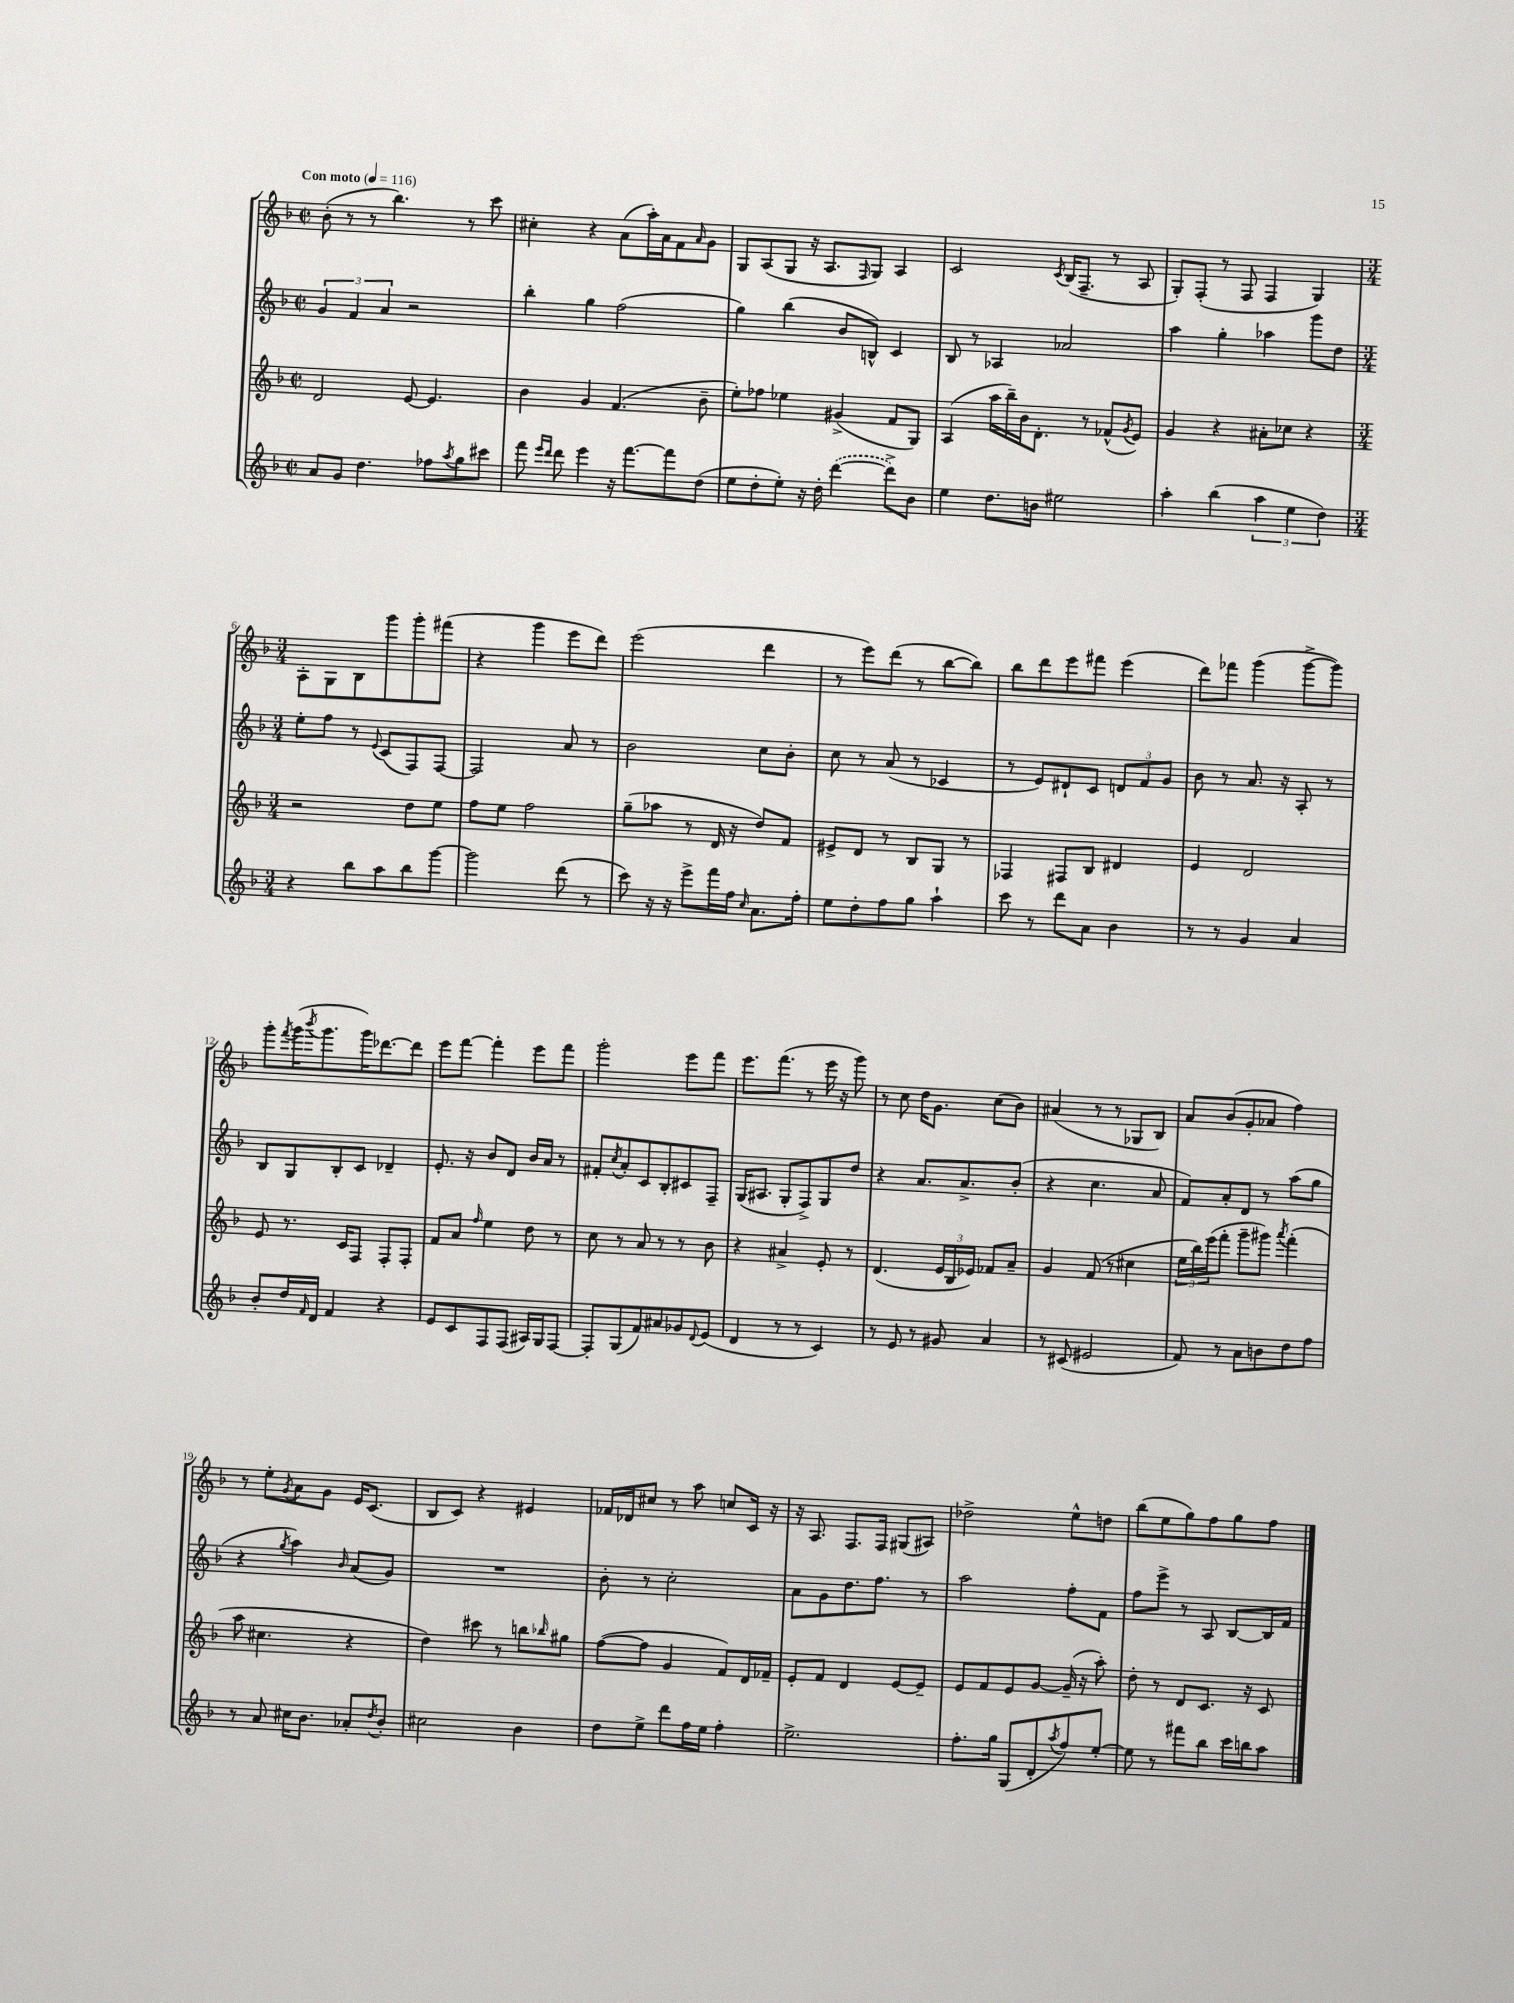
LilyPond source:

<<
\new StaffGroup <<
\new Staff = "s0" {
    \clef treble \key f \major \defaultTimeSignature \time 2/2 \tempo "Con moto" 4 = 116
    bes'8-.( r8 r8 bes''4.) r8 c'''8 |
    cis''4-. r4 a'8( a''16-.) a'16 f'8 \grace { a'16 } g'8 |
    g8 a8( g8 r16 a8. \grace { f16 } g8) a4 |
    c'2 \acciaccatura { c'8 } bes16( f8.-- r8 a8 |
    g8-.) f8-.( r8 f8 f4 g4) |
    \numericTimeSignature \time 3/4 a8-. g8 bes8 g'''8 g'''8-. fis'''8( |
    r4 g'''4 e'''8 d'''8) |
    e'''2( d'''4 |
    r8 e'''8) d'''8( r8 bes''8~ bes''8) |
    bes''8 d'''8 e'''8 fis'''8 e'''4( |
    d'''8) fes'''8 g'''4( g'''8~-> g'''8) |
    g'''8-. \acciaccatura { f'''8 } g'''16( \acciaccatura { bes'''8 } g'''8. g'''16) des'''8.~ des'''8 |
    e'''8 f'''8~ f'''4-. e'''8 f'''8 |
    g'''2-. e'''8 f'''8 |
    e'''8. f'''8.( r8 e'''16 r16 g'''8) |
    r8 c''8 d''16 g'8. c''8( bes'8) |
    ais'4( r8 r8 ges8 bes8) |
    a'8 bes'8( g'8-. aes'8 f''4) |
    r8 e''8-. \acciaccatura { g'8 } a'8 g'8 e'16 c'8.( |
    bes8 c'8) r4 eis'4 |
    fes'16 des'16 cis''8 r8 a''8 c''8 c'16 r16 |
    r16 a8. f8. f16 gis8( ais8) |
    des''2-> e''8-^ d''8 |
    bes''8( e''8 g''8) f''8 g''8 f''8 \bar "|." |
}
\new Staff = "s1" {
    \clef treble \key f \major \defaultTimeSignature \time 2/2
    \tuplet 3/2 { g'4 f'4 a'4 } r2 |
    bes''4-. g''4 f''2( |
    g''4) bes''4( bes'8 b8-^) c'4 |
    bes8 r8 aes4 aes'2 |
    a''4 g''4-. aes''4 g'''8 d''8 |
    \numericTimeSignature \time 3/4 e''8-. f''8 r8 \appoggiatura { e'8 } c'8( f8) f8~ |
    f2 a'8 r8 |
    bes'2 c''8 bes'8-. |
    c''8 r8 a'8( r8 ces'4 |
    r8 e'8) dis'8-! c'8 \tuplet 3/2 { d'8 f'8 g'8 } |
    bes'8 r8 a'8. r16 a8-. r8 |
    bes8 g8 bes8-. c'8 des'4-- |
    e'8.-. r16 bes'8 d'8 bes'16 a'16 r8 |
    fis'8-. \acciaccatura { c''8 } a'8-. c'8 bes8-. cis'8 f8-- |
    g16( ais8. g8-. f8->) g8 d''8 |
    r4 a'8. a'8.-> bes'8-.( |
    r4 c''4. a'8 |
    f'8) a'8-. d'8 r8 a''8( g''8 |
    r4 \acciaccatura { g''8 } a''4) \grace { bes'16 } a'8( g'8) |
    R2. |
    bes'8-. r8 c''2-. |
    a'8 g'8 d''8. f''8. r8 |
    a''2 f''8-. f'8 |
    f''8 e'''8-> r8 a8 bes8~ bes16 f'16 \bar "|." |
}
\new Staff = "s2" {
    \clef treble \key f \major \defaultTimeSignature \time 2/2
    d'2 e'8~ e'4. |
    bes'4 g'4 f'4.( bes'8-- |
    e''8-.) fes''8 ees''4 gis'4->( f'8 g8) |
    a4( a''16 bes''16--) bes'16 d'8.-. r8 fes'8-^( \acciaccatura { g'8 } e'8) |
    g'4 r4 ais'8-. ces''8 r4 |
    \numericTimeSignature \time 3/4 r2 d''8 e''8 |
    f''8 e''8 f''2 |
    g''8--( aes''8 r8 d'16 r16 d''8) f'8 |
    eis'8-> d'8 r8 bes8 g8 r8 |
    fes4 fis8 bes8 dis'4 |
    e'4 d'2 |
    e'8 r8. c'16 f8 f8-. f8-. |
    f'8 a'8 \grace { f''16 } e''4 d''8 r8 |
    c''8 r8 a'8 r8 r8 bes'8 |
    r4 ais'4-> e'8-. r8 |
    d'4.( \tuplet 3/2 { e'16 bes16 ees'16) } fes'8 a'8-- |
    g'4 f'8( r8 cis''4 |
    \tuplet 3/2 { e''16 bes''16) e'''16( } f'''8-. g'''8-- gis'''8) \acciaccatura { a'''8 } f'''4-.( |
    a''8 cis''4. r4 |
    d''4) cis'''8 r8 b''8 \grace { bes''16 } gis''8 |
    f''8~( f''8 g'4 f'8) d'16 fes'16-- |
    e'8-. f'8 d'4 e'8~ e'8-- |
    e'8 f'8 e'8 g'8~ g'16--( r16 a''8-.) |
    d''8-. r8 d'8 c'8. r16 c'8 \bar "|." |
}
\new Staff = "s3" {
    \clef treble \key f \major \defaultTimeSignature \time 2/2
    a'8 g'8 d''4. fes''8 \acciaccatura { a''8 } g''8 cis'''8 |
    f'''8 \grace { e'''16 d'''16 } d'''8 e'''4 r16 f'''8.~ f'''8 d''8( |
    e''8 d''8-. e''8-.) r16 d''16-. \once \slurDashed d'''4~( d'''8->) bes'8 |
    e''4 d''8. b'16 eis''2 |
    a''4-. bes''4( \tuplet 3/2 { a''4 e''4 d''4) } |
    \numericTimeSignature \time 3/4 r4 bes''8 a''8 bes''8 g'''8~ |
    g'''2 d'''8( r8 |
    c'''8) r16 r16 e'''8-> f'''16 f''16 \grace { c''16 } a'8. f''16-. |
    e''8 d''8-. f''8 g''8 a''4-! |
    c'''8 r8 d'''8 a'8 bes'4 |
    r8 r8 g'4 a'4 |
    bes'8-. d''16 \grace { f'16 } d'16 f'4 r4 |
    e'8 c'8 f8 f8( ais16) g16 f8~ |
    f8-. g8( f'8) ais'8 ges'8 \appoggiatura { d'8 } e'8( |
    d'4 r8 r8 c'4) |
    r8 e'8 r8 gis'8 a'4 |
    r8 cis'8( eis'2 |
    f'8) r8 a'8 b'8 d''8 f''8 |
    r8 a'8 cis''16 bes'8. aes'8-. \acciaccatura { d''8 } bes'8-. |
    cis''2 bes'4 |
    d''8 e''8-> d'''8 f''16 e''16 f''4-. |
    e''2.-> |
    f''8.-. g''16 g8( d'8-. \acciaccatura { a''8 } f''8) e''8~-. |
    e''8 r8 fis'''8 bes''8 c'''16 b''16 a''8 \bar "|." |
}
>>
>>
